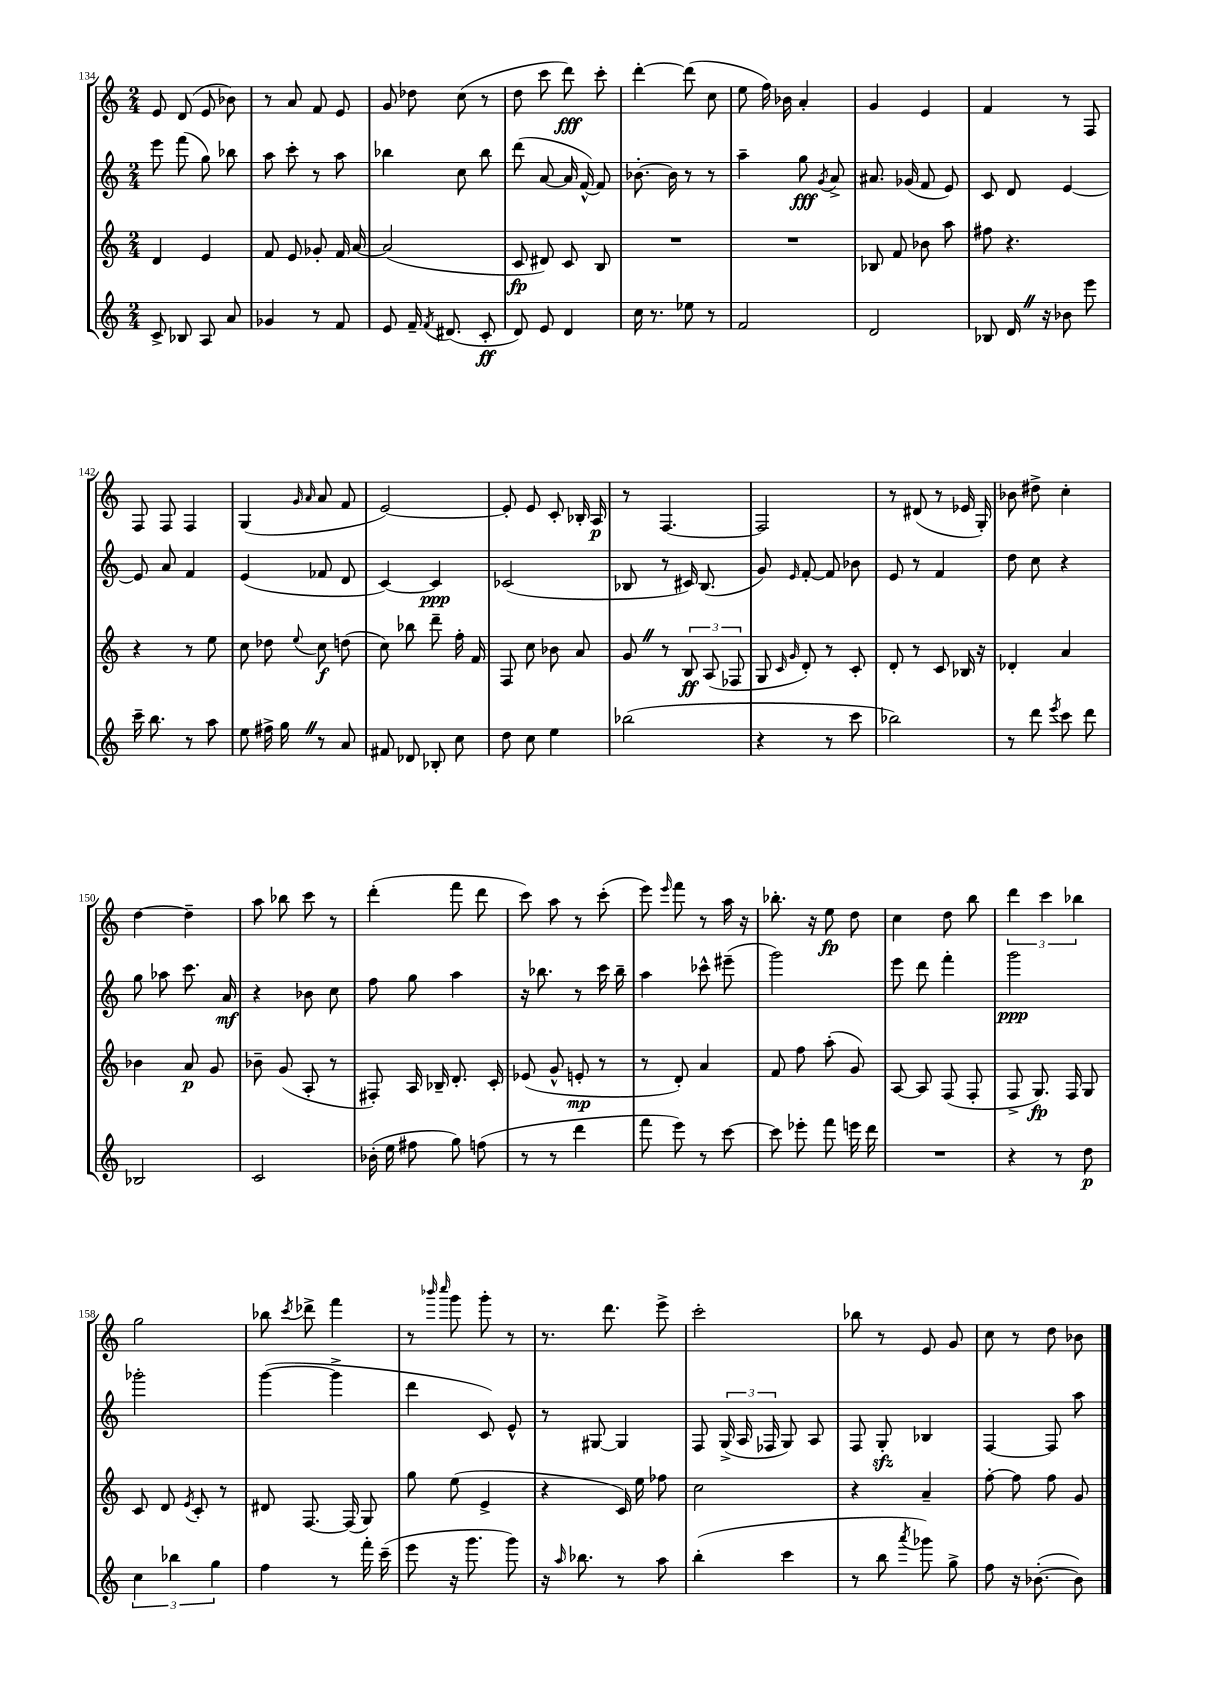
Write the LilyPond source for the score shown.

<<
\new StaffGroup <<
\new Staff = "s0" {
    \clef treble \key c \major \numericTimeSignature \time 2/4
    \autoBeamOff e'8 d'8( e'8 bes'8) |
    r8 a'8 f'8 e'8 |
    g'8 des''8 c''8( r8 |
    d''8 c'''8 d'''8\fff) c'''8-. |
    d'''4~-. d'''8( c''8 |
    e''8 f''16) bes'16 a'4-. |
    g'4 e'4 |
    f'4 r8 f8 |
    f8 f8 f4 |
    g4( \grace { g'16 a'16 } a'8 f'8 |
    e'2~) |
    e'8-. e'8 c'8-. bes16-. a16\p |
    r8 f4.~ |
    f2 |
    r8 dis'8( r8 ees'16 g16-.) |
    bes'8 dis''8-> c''4-. |
    d''4~ d''4-- |
    a''8 bes''8 c'''8 r8 |
    d'''4-.( f'''8 d'''8 |
    c'''8) a''8 r8 c'''8-.( |
    e'''8) \grace { e'''16 } f'''8 r8 a''16 r16 |
    bes''8.-. r16 e''8\fp d''8 |
    c''4 d''8 b''8 |
    \tuplet 3/2 { d'''4 c'''4 bes''4 } |
    g''2 |
    bes''8 \acciaccatura { c'''8 } des'''8-> f'''4 |
    r8 \grace { bes'''16 c''''16 } g'''8 g'''8-. r8 |
    r8. d'''8. e'''8-> |
    c'''2-. |
    bes''8 r8 e'8 g'8 |
    c''8 r8 d''8 bes'8 \bar "|." |
}
\new Staff = "s1" {
    \clef treble \key c \major \numericTimeSignature \time 2/4
    \autoBeamOff e'''8 f'''8( g''8) bes''8 |
    a''8 c'''8-. r8 a''8 |
    bes''4 c''8 bes''8 |
    d'''8( a'8~ a'16 f'16~-^) f'8 |
    bes'8.~-. bes'16 r8 r8 |
    a''4-- g''8\fff \acciaccatura { g'8 } a'8-> |
    ais'8. ges'16( f'8 e'8) |
    c'8 d'8 e'4~ |
    e'8 a'8 f'4 |
    e'4( fes'8 d'8 |
    c'4~) c'4\ppp |
    ces'2( |
    bes8 r8 cis'16) bes8.( |
    g'8) \grace { e'16 } f'8~-. f'8 bes'8 |
    e'8 r8 f'4 |
    d''8 c''8 r4 |
    g''8 aes''8 c'''8. a'16\mf |
    r4 bes'8 c''8 |
    f''8 g''8 a''4 |
    r16 bes''8. r8 c'''16 bes''16-- |
    a''4 ces'''8-^ eis'''8--( |
    g'''2) |
    e'''8 d'''8 f'''4-. |
    g'''2\ppp |
    ges'''2-. |
    g'''4~( g'''4-> |
    d'''4 c'8) e'8-^ |
    r8 gis8~ gis4 |
    f8 \tuplet 3/2 { g16->( a16 fes16 } g8) a8 |
    f8 g8-.\sfz bes4 |
    f4~ f8 a''8 \bar "|." |
}
\new Staff = "s2" {
    \clef treble \key c \major \numericTimeSignature \time 2/4
    \autoBeamOff d'4 e'4 |
    f'8 e'8 ges'8-. f'16 a'16~ |
    a'2( |
    c'8\fp dis'8) c'8 b8 |
    R2 |
    R2 |
    bes8 f'8 bes'8 a''8 |
    fis''8 r4. |
    r4 r8 e''8 |
    c''8 des''8 \appoggiatura { e''8 } c''8\f d''8( |
    c''8) bes''8 d'''8-- f''16-. f'16 |
    f8 c''8 bes'8 a'8 |
    g'8 \once \override BreathingSign.text = \markup { \musicglyph "scripts.caesura.straight" } \breathe r8 \tuplet 3/2 { b8\ff a8( fes8 } |
    g8 \grace { c'16 g'16 } d'8-.) r8 c'8-. |
    d'8-. r8 c'8 bes16 r16 |
    des'4-. a'4 |
    bes'4 a'8\p g'8 |
    bes'8-- g'8( a8-. r8 |
    fis8-.) a16 bes16-- d'8.-. c'16-. |
    ees'8( g'8-^ e'8-.\mp r8 |
    r8 d'8-.) a'4 |
    f'8 f''8 a''8-.( g'8) |
    a8~ a8 f8( f8-. |
    f8-> g8.\fp) f16 g8 |
    c'8 d'8 \acciaccatura { e'8 } c'8-. r8 |
    dis'8 f8.~ f16( g8) |
    g''8 e''8( e'4-> |
    r4 c'16) e''16 fes''8 |
    c''2 |
    r4 a'4-- |
    f''8~-. f''8 f''8 g'8 \bar "|." |
}
\new Staff = "s3" {
    \clef treble \key c \major \numericTimeSignature \time 2/4
    \autoBeamOff c'8-> bes8 a8 a'8 |
    ges'4 r8 f'8 |
    e'8 f'16-- \acciaccatura { f'8 } dis'8.( c'8-.\ff |
    d'8) e'8 d'4 |
    c''16 r8. ees''8 r8 |
    f'2 |
    d'2 |
    bes8 d'16 \once \override BreathingSign.text = \markup { \musicglyph "scripts.caesura.straight" } \breathe r16 bes'8 e'''8 |
    c'''16-- b''8. r8 a''8 |
    e''8 fis''16-> g''16 \once \override BreathingSign.text = \markup { \musicglyph "scripts.caesura.straight" } \breathe r8 a'8 |
    fis'8 des'8 bes8-. c''8 |
    d''8 c''8 e''4 |
    bes''2( |
    r4 r8 c'''8 |
    bes''2) |
    r8 d'''8 \acciaccatura { e'''8 } c'''8 d'''8 |
    bes2 |
    c'2 |
    bes'16-.( e''16 fis''8 g''8) f''8( |
    r8 r8 d'''4 |
    f'''8 e'''8) r8 c'''8~ |
    c'''8 ees'''8-. f'''8 e'''16 d'''16 |
    R2 |
    r4 r8 d''8\p |
    \tuplet 3/2 { c''4 bes''4 g''4 } |
    f''4 r8 f'''16-. c'''16--( |
    e'''8 r16 g'''8. g'''8) |
    r16 \grace { a''16 } bes''8. r8 a''8 |
    b''4-.( c'''4 |
    r8 b''8 \acciaccatura { a'''8 } ges'''8) g''8-> |
    f''8 r16 bes'8.~-.( bes'8) \bar "|." |
}
>>
>>
\layout { \context { \Score currentBarNumber = #134 } }
